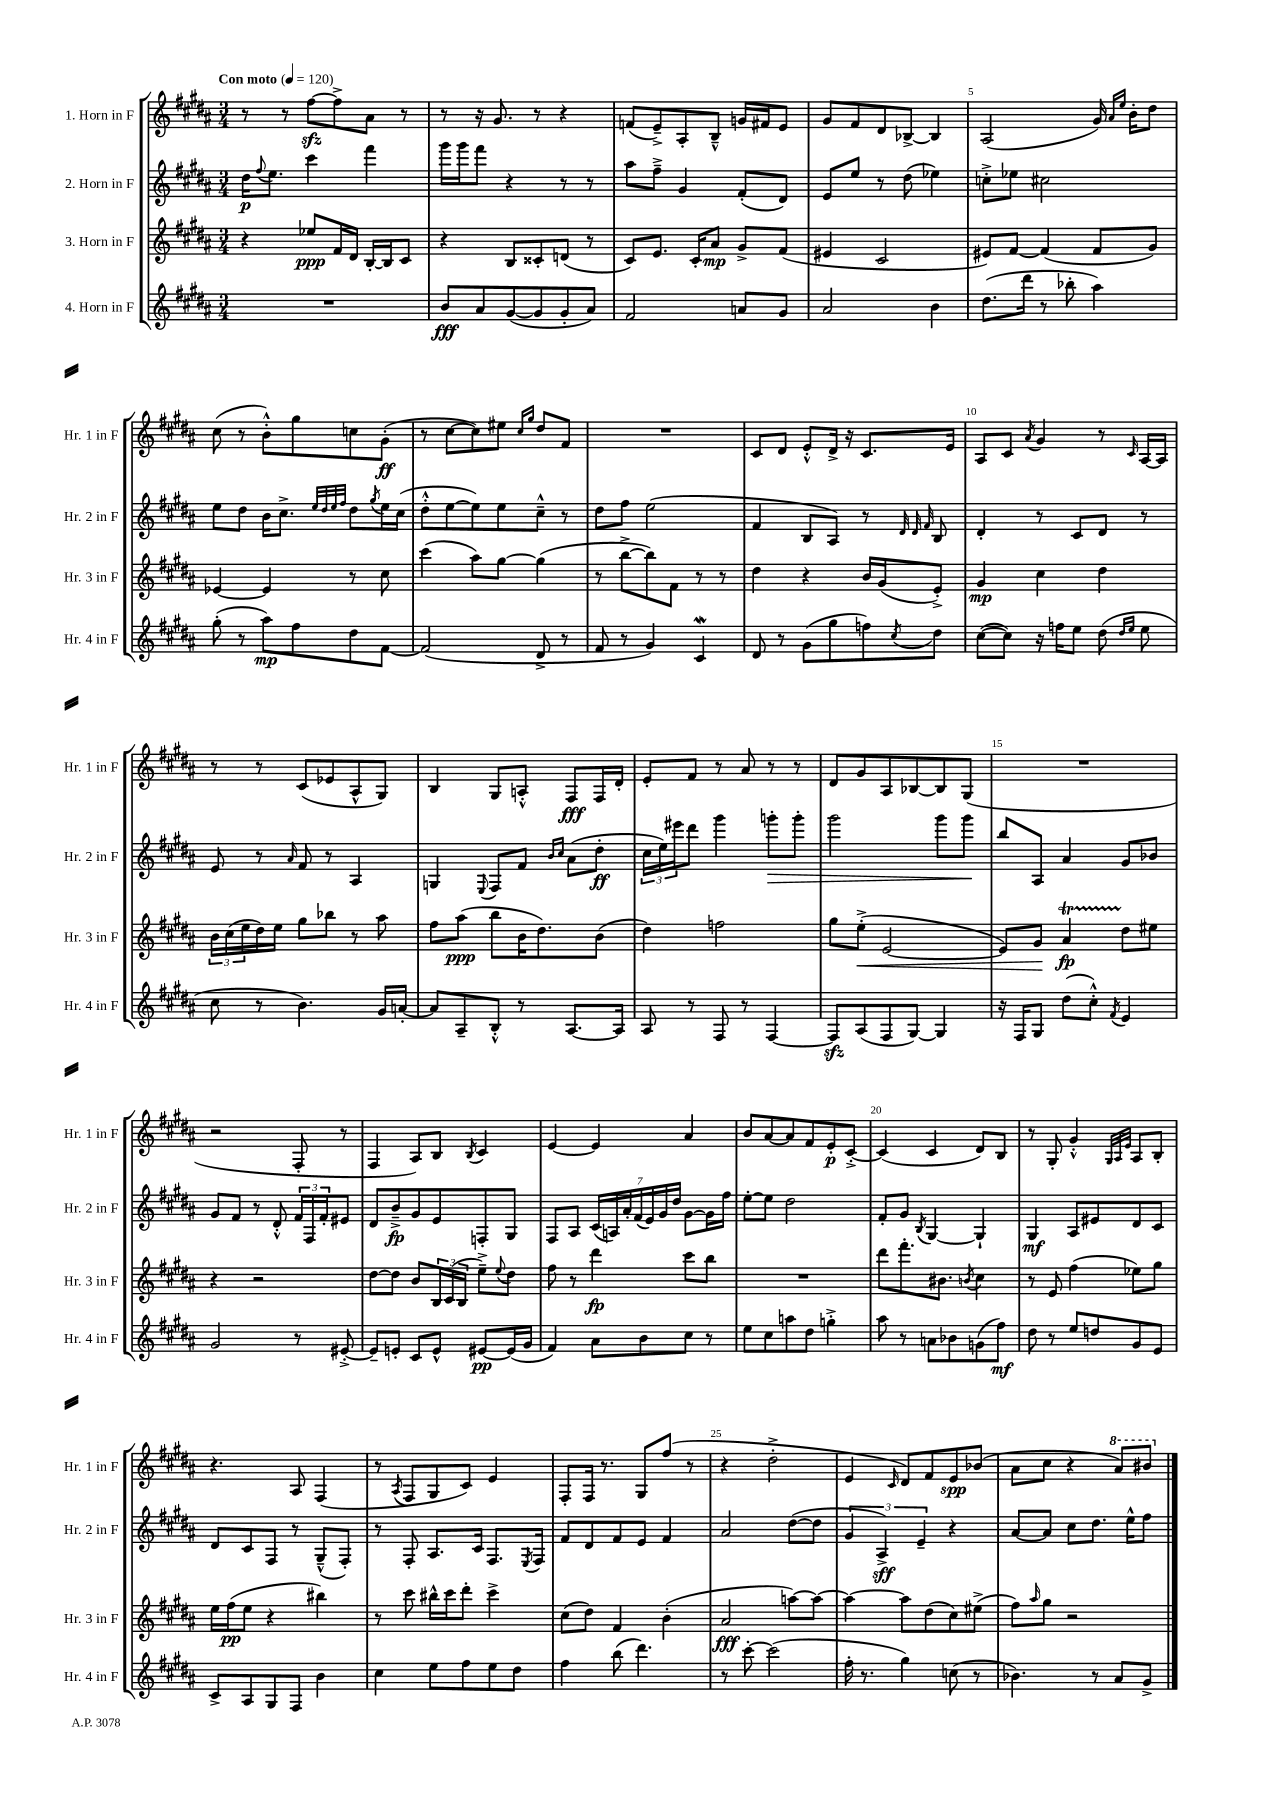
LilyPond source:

<<
\new StaffGroup <<
\new Staff = "s0" \with { instrumentName = "1. Horn in F" shortInstrumentName = "Hr. 1 in F" } {
    \clef treble \key b \major \numericTimeSignature \time 3/4 \tempo "Con moto" 4 = 120
    r8 r8 fis''8~\sfz fis''8-> ais'8 r8 |
    r8 r16 gis'8. r8 r4 |
    f'8( e'8--->) ais8-. b8---^ g'16 fis'16 e'8 |
    gis'8 fis'8 dis'8 bes8~-> bes4 |
    ais2( gis'16) \grace { ais'16 e''16 } b'16-. dis''8 |
    cis''8( r8 b'8-.-^) gis''8 c''8 gis'8-.\ff( |
    r8 cis''8~ cis''8) eis''8 \grace { cis''16 gis''16 } dis''8 fis'8 |
    R2. |
    cis'8 dis'8 e'8-.-^ dis'16-> r16 cis'8. e'16 |
    ais8 cis'8 \acciaccatura { ais'8 } gis'4 r8 \grace { cis'16 } ais16~ ais16 |
    r8 r8 cis'8( ees'8 ais8-^ gis8) |
    b4 gis8 a8-.-^ fis8\fff fis16 dis'16-. |
    e'8-. fis'8 r8 ais'8 r8 r8 |
    dis'8 gis'8 ais8 bes8~ bes8 gis8( |
    R2. |
    r2 fis8-. r8 |
    fis4 ais8) b8 \acciaccatura { b8 } cis'4 |
    e'4~ e'4 ais'4 |
    b'8 ais'8~ ais'8 fis'8 e'8-.\p cis'8~-.-> |
    cis'4( cis'4 dis'8) b8 |
    r8 gis8-. gis'4-.-^ \grace { gis32 ais32 e'32 } ais8 b8-. |
    r4. ais8 fis4( |
    r8 \acciaccatura { ais8 } fis8 gis8 cis'8) e'4 |
    fis8-. fis16 r8. gis8 fis''8( r8 |
    r4 dis''2-.-> |
    e'4 \grace { cis'16 } dis'8) fis'8 e'8\spp bes'8( |
    ais'8 cis''8 r4 \ottava #1 ais''8) bis''8 \ottava #0 \bar "|." |
}
\new Staff = "s1" \with { instrumentName = "2. Horn in F" shortInstrumentName = "Hr. 2 in F" } {
    \clef treble \key b \major \numericTimeSignature \time 3/4
    dis''16\p \appoggiatura { fis''8 } e''8. cis'''4 fis'''4 |
    gis'''16 gis'''16 fis'''8 r4 r8 r8 |
    ais''8 fis''8---> gis'4 fis'8-.( dis'8) |
    e'8 e''8 r8 dis''8( ees''4) |
    c''8-.-> ees''8 cis''2 |
    e''8 dis''8 b'16 cis''8.-> \grace { e''32 dis''32 e''32 fis''32 } dis''8 \acciaccatura { gis''8 } e''16 cis''16( |
    dis''8-.-^ e''8~ e''8) e''8 cis''8---^ r8 |
    dis''8 fis''8 e''2( |
    fis'4 b8 ais8) r8 \grace { dis'32 dis'32 fis'32 } b8 |
    dis'4-. r8 cis'8 dis'8 r8 |
    e'8 r8 \grace { ais'16 } fis'8 r8 ais4 |
    g4 \appoggiatura { e8 } fis8 fis'8 \grace { b'16 cis''16 } ais'8( dis''8-.\ff |
    \tuplet 3/2 { cis''16 e''16) eis'''16 } dis'''8 gis'''4 g'''8-.\> g'''8-. |
    gis'''2 gis'''8 gis'''8\! |
    b''8 ais8 ais'4 gis'8 bes'8 |
    gis'8 fis'8 r8 dis'8-.-^ \tuplet 3/2 { fis'16 fis16 fis'16-. } eis'8 |
    dis'8 b'8--->\fp gis'8 e'8 f8-. gis8 |
    fis8 ais8 \tuplet 7/4 { cis'16( a16) ais'16-. fis'16( e'16) gis'16 dis''16 } gis'8~ gis'16 fis''16 |
    e''8~-. e''8 dis''2 |
    fis'8-. gis'8 \acciaccatura { b8 } gis4~ gis4-! |
    gis4\mf ais8 eis'8 dis'8 cis'8 |
    dis'8 cis'8 fis8 r8 gis8---^( fis8-.) |
    r8 fis8-. ais8. cis'16 fis8. \acciaccatura { e8 } fis16 |
    fis'8 dis'8 fis'8 e'8 fis'4 |
    ais'2 dis''8~( dis''8 |
    \tuplet 3/2 { gis'4 ais4->\sff) e'4-- } r4 |
    ais'8~ ais'8 cis''8 dis''8. e''16-^ fis''8 \bar "|." |
}
\new Staff = "s2" \with { instrumentName = "3. Horn in F" shortInstrumentName = "Hr. 3 in F" } {
    \clef treble \key b \major \numericTimeSignature \time 3/4
    r4 ees''8\ppp fis'16 dis'16 b16~-. b16 cis'8 |
    r4 b8 cisis'8-. d'8( r8 |
    cis'8) e'8. cis'16-. ais'8\mp gis'8-> fis'8( |
    eis'4 cis'2 |
    eis'8) fis'8~ fis'4( fis'8 gis'8) |
    ees'4~ ees'4 r8 cis''8 |
    cis'''4( ais''8) gis''8~ gis''4( |
    r8 b''8~-> b''8) fis'8 r8 r8 |
    dis''4 r4 b'16 gis'16( e'8-.->) |
    gis'4\mp cis''4 dis''4 |
    \tuplet 3/2 { b'16 cis''16( e''16 } dis''16) e''16 gis''8 bes''8 r8 ais''8 |
    fis''8 ais''8\ppp( b''8 b'16 dis''8.) b'8( |
    dis''4) f''2 |
    gis''8 e''8-.->\<( e'2~ |
    e'8) gis'8\! ais'4\startTrillSpan\fp dis''8\stopTrillSpan eis''8 |
    r4 r2 |
    dis''8~ dis''8 b'8 \tuplet 3/2 { b16 cis'16( b16 } e''8--->) \appoggiatura { e''8 } dis''8 |
    fis''8 r8 dis'''4\fp cis'''8 b''8 |
    R2. |
    dis'''8 fis'''8.-. bis'8. \acciaccatura { b'8 } cis''4 |
    r8 e'8 fis''4( ees''8) gis''8 |
    e''16 fis''16\pp( e''8 r4 bis''4) |
    r8 cis'''8 bis''16-^ cis'''16 dis'''8-. cis'''4-> |
    cis''8( dis''8) fis'4 b'4-.( |
    ais'2\fff a''8~) a''8~ |
    a''4~ a''8 dis''8( cis''8) eis''8->( |
    fis''8) \grace { ais''16 } gis''8 r2 \bar "|." |
}
\new Staff = "s3" \with { instrumentName = "4. Horn in F" shortInstrumentName = "Hr. 4 in F" } {
    \clef treble \key b \major \numericTimeSignature \time 3/4
    R2. |
    b'8\fff ais'8 gis'8~( gis'8 gis'8-. ais'8) |
    fis'2 a'8 gis'8 |
    ais'2 b'4 |
    dis''8.( dis'''16 r8 bes''8-. ais''4) |
    gis''8-.( r8 ais''8\mp) fis''8 dis''8 fis'8~ |
    fis'2( dis'8-> r8 |
    fis'8 r8 gis'4) cis'4\mordent |
    dis'8 r8 gis'8( gis''8 f''8) \acciaccatura { cis''8 } dis''8 |
    cis''8~( cis''8) r16 f''16 e''8 dis''8( \grace { dis''16 e''16 } e''8 |
    cis''8 r8 b'4.) gis'16 a'16~-. |
    a'8 ais8-- b8-.-^ r8 ais8.~ ais16 |
    ais8 r8 fis8 r8 fis4~ |
    fis8\sfz ais8( fis8 gis8~) gis4 |
    r16 fis16 gis8 dis''8( cis''8-.-^) \acciaccatura { fis'8 } e'4 |
    gis'2 r8 eis'8~-.-> |
    eis'8-- e'8-. cis'8 e'8-^ eis'8~\pp eis'16( gis'16 |
    fis'4) ais'8 b'8 cis''8 r8 |
    e''8 cis''8 a''8 dis''8 g''4-.-> |
    ais''8 r8 a'8 bes'8 g'8( fis''8\mf) |
    dis''8 r8 e''8 d''8 gis'8 e'8 |
    cis'8-> ais8 gis8 fis8 b'4 |
    cis''4 e''8 fis''8 e''8 dis''8 |
    fis''4 b''8( dis'''4.) |
    r8 cis'''8~-. cis'''2( |
    fis''16-. r8. gis''4) c''8( r8 |
    bes'4.) r8 ais'8 gis'8-> \bar "|." |
}
>>
>>
\layout { \context { \Score \override BarNumber.break-visibility = ##(#f #t #t) barNumberVisibility = #(every-nth-bar-number-visible 5) } }
